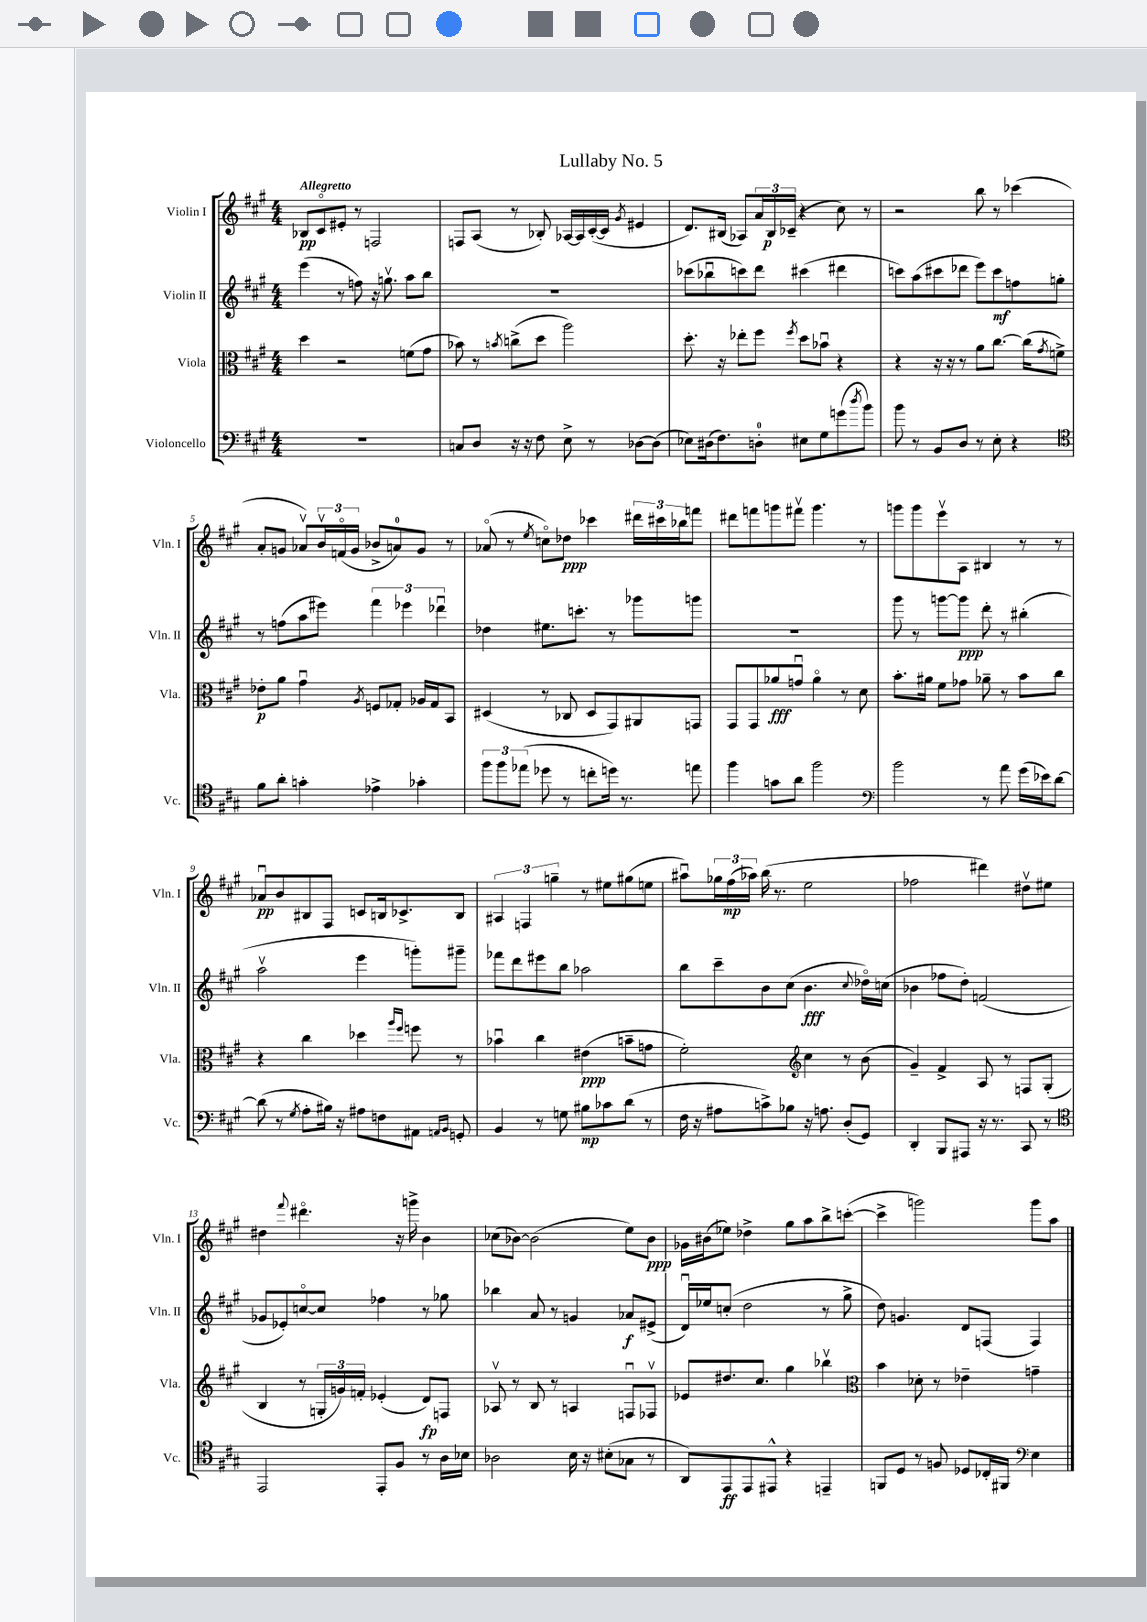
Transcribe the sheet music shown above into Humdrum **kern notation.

**kern	**kern	**kern	**kern
*staff4	*staff3	*staff2	*staff1
*clefF4	*clefC3	*clefG2	*clefG2
*k[f#c#g#]	*k[f#c#g#]	*k[f#c#g#]	*k[f#c#g#]
*M4/4	*M4/4	*M4/4	*M4/4
1r	4dd\	(4eee\	8B-/L
.	.	.	8c#o/
.	2r	8r	8e#'/J
.	.	8ff\)	8r
.	.	16r	2F/
.	.	8.ggv\	.
.	(8f\L	8aa\L	.
.	8g#\J	8bb\J	.
=	=	=	=
8C/L	8b-\)	1r	8F/L
8D/J	8r	.	(8A/J
.	8qb/	.	.
16r	(8cc^\L	.	8r
16r	.	.	.
8F#\	8dd\J	.	8B-'/)
8E^\	2aa\)	.	[16A-/LL
.	.	.	16A-/]
8r	.	.	([16c#'/
.	.	.	16c#/]JJ
.	.	.	8qg#/
[8D-\L	.	.	4e#/
(8D-\]J	.	.	.
=	=	=	=
8E-\L)	8.dd'\	(8ccc-\L	8.d/L)
(16D#\k	.	8bb-u\	.
8.F#\)	16r	.	(16B#/Jk
.	8ee-'\L	8ccc\)	8A-/L)
8D'\J	8ff#\J	8ddd\J	24a/L
.	.	.	24B#/
.	.	.	(24c-~/JJ
.	8qff#/	.	.
8E#\L	8dd\L	(4ccc#\	4r
8G#\	8b-u\J	.	.
(8g\	4r	4ddd#\	8cc#\)
8qdd/	.	.	.
8b\J)	.	.	8r
=	=	=	=
8b\	4r	8ccc\L)	2r
8r	.	(8aa\	.
8BB/L	16r	8ccc#\	.
.	16r	.	.
8D/J	8r	8ddd-\J	.
8r	8a\L	8eee\L)	8bb\
8E'\	[8.cc#\J	8ccc#\	8r
4r	.	8ff\	(4ccc-\
.	(16cc#\]LK	.	.
.	8qg#/	.	.
.	8f^\J)	8gg'\J	.
=	=	=	=
*clefC4	*	*	*
8f#\L	8e-'\L	8r	8a'/L
8a'\J	8a\J	(8ff\L	8g/J
4g'\	4g#u\	8aa\	8a-v/L)
.	.	8eee#\J)	24bv/L
.	.	.	(24fo/
.	.	.	24g/JJ
.	8qA/	.	.
4e-^\	8F/L	6fff#\	8b-^/L
.	8G-'/J	.	8a/)
.	.	6eee-\	.
4g-'\	16A-/LL	.	8g/J
.	16G-/J	.	.
.	.	6ddd-u\	.
.	8BB/J	.	8r
=	=	=	=
12ff#\L	(4D#/	4dd-\	(8a-o/
12ff#\	.	.	.
.	.	.	8r
(12ee-\J	.	.	.
.	.	.	8qee/
8dd-\	8r	8.ee#\L	8cco\L)
8r	8C-/	.	8dd-\J
.	.	8.ccc'\J	.
8cc'\L	8D#/L	.	4ccc-\
16dd\Jk)	8GG#/)	8r	.
8.r	.	.	.
.	8AA#/	8ggg-\L	24ddd#\LL
.	.	.	24ccc#\
.	.	.	24bb-\J
8ee\	8GG/J	8ggg\J	8fff\J
=	=	=	=
4ff#\	8GG#/L	1r	8ddd#\L
.	8GG#/	.	8fff\
8g\L	8a-/	.	8ggg\
8a\J	8gu/J	.	8fff#v\J
2ff#\	4a-o\	.	4.ggg\
.	8r	.	.
.	8d\	.	8r
=	=	=	=
*clefF4	*	*	*
2b\	8.b'\L	8ggg#\	8ggg\L
.	.	8r	8ggg\
.	16a#\Jk	.	.
.	8f#\L	[8ggg\L	8eeev\
.	8g-\J	8ggg\]J	8A\J
8r	8a-~\	8ddd'\	4B#/
8a\	8r	8r	.
(16g#\LL	8b\L	(4bb#'\	8r
16e-\J)	.	.	.
[8d\J	8cc#\J	.	8r
=	=	=	=
(8d\]	4r	2aav\	8a-u/L
8r	.	.	8b/
8qG#/	.	.	.
8A'\L	4cc#\	.	8B#/
16B#\Jk)	.	.	8F#/J
16r	.	.	.
8A#\L	4dd-\	4eee\	8c/L
8F\	.	.	16B/k
.	.	.	8.c-^/
.	16qqaa/LL	.	.
.	16qqff#/JJ	.	.
8AA#\J	8ff\	8ggg'\L)	.
16qqAA/LL	.	.	.
16qqBB/JJ	.	.	.
8GG'/	8r	8ggg#~\J	8B/J
=	=	=	=
4BB/	4b-u\	8fff-\L	6A#/
.	.	8ddd\	.
.	.	.	6F/
8r	4cc#\	8eee#\	.
.	.	.	6gg~\
8G\	.	8bb\J	.
8B#\L	(4e#\	2aa-\	8r
8c-\	.	.	8ee#\L
(8d\J	8b~\L	.	(8gg#\
8r	8g\J	.	8ee\J
=	=	=	=
16F#\	2f#'\)	8bb\L	8aa#u\L)
16r	.	.	.
8A#\L	.	8ccc#~\	24gg-\L
.	.	.	(24ff#\
.	.	.	24aa-\JJ)
8c^\)	.	8b\	(16bb\
.	.	.	8.r
8B-\J	.	(8cc#\J	.
*	*clefG2	*	*
16r	4cc#\	4.b\	2ee\
8.A\	.	.	.
(8D'/L	8r	.	.
.	.	8qqcc#/	.
8GG#/J)	(8b\	16dd-o\LL)	.
.	.	(16cc\JJ	.
=	=	=	=
4DD'/	4g#~/)	4b-\	2ff-\
8BBB/L	4f#^/	8ff-\L	.
8AAA#/J	.	8dd'\J)	.
16r	8A/	(2f/	4ddd#\)
8.r	.	.	.
.	8r	.	.
8CC#/	8F/L	.	8dd#v\L
8r	(8G#'/J	.	8ee#\J
=	=	=	=
*clefC4	*	*	*
2EE/	4B/	8g-/L	4dd#\
.	.	8e-'/)	.
.	.	.	8qqfff#/
.	8r	[8cco/	4.ddd#o\
.	24G'/LL	8cc/]J	.
.	24g/)	.	.
.	24f'/JJ	.	.
8EE'/L	(4e-'/	4ff-\	.
8F#/J	.	.	16r
.	.	.	16ggg^\
8r	8d/L)	8r	4b\
16A\LL	8F/J	8gg-\	.
16B-\JJ	.	.	.
=	=	=	=
2A-\	8A-v/	4bb-\	(8cc-\L
.	8r	.	[8b-\J)
.	8B/	8a/	(2b-\]
.	8r	8r	.
16B\	4A/	4g/	.
16r	.	.	.
(8B#'\L	.	.	.
8G-\J	8Fu/L	8a-/L	8ee\L)
8r	8F-v/J	(8e#^/J	8b-\J
=	=	=	=
8AA/L)	8e-/L	16du/LL)	16g-\LL
.	.	16ee-/J	(16b#\J
8EE/	8.dd#/	(8cc'/J	8ee-\J)
8EE/	.	2dd\	4dd-^\
.	8.cc#/J	.	.
8EE#^^/J	.	.	.
4r	4gg#\	.	8gg#\L
.	.	.	8aa\
4EE~/	4bb-v\	8r	8bb^\
.	.	8gg#^\	([8ccc'\J
=	=	=	=
*	*clefC3	*	*
8FF/L	4b\	8dd\)	4ccc^\]
8D/J	.	4.g/	.
8r	8d-'\	.	2ggg\)
8F/	8r	.	.
8D-/L	4e-~\	8d/L	.
16C-'/L	.	(8F/J	.
16FF#/JJ	.	.	.
*clefF4	*	*	*
4E\	4g~\	4F/)	8ggg\L
.	.	.	8aa\J
==	==	==	==
*-	*-	*-	*-
